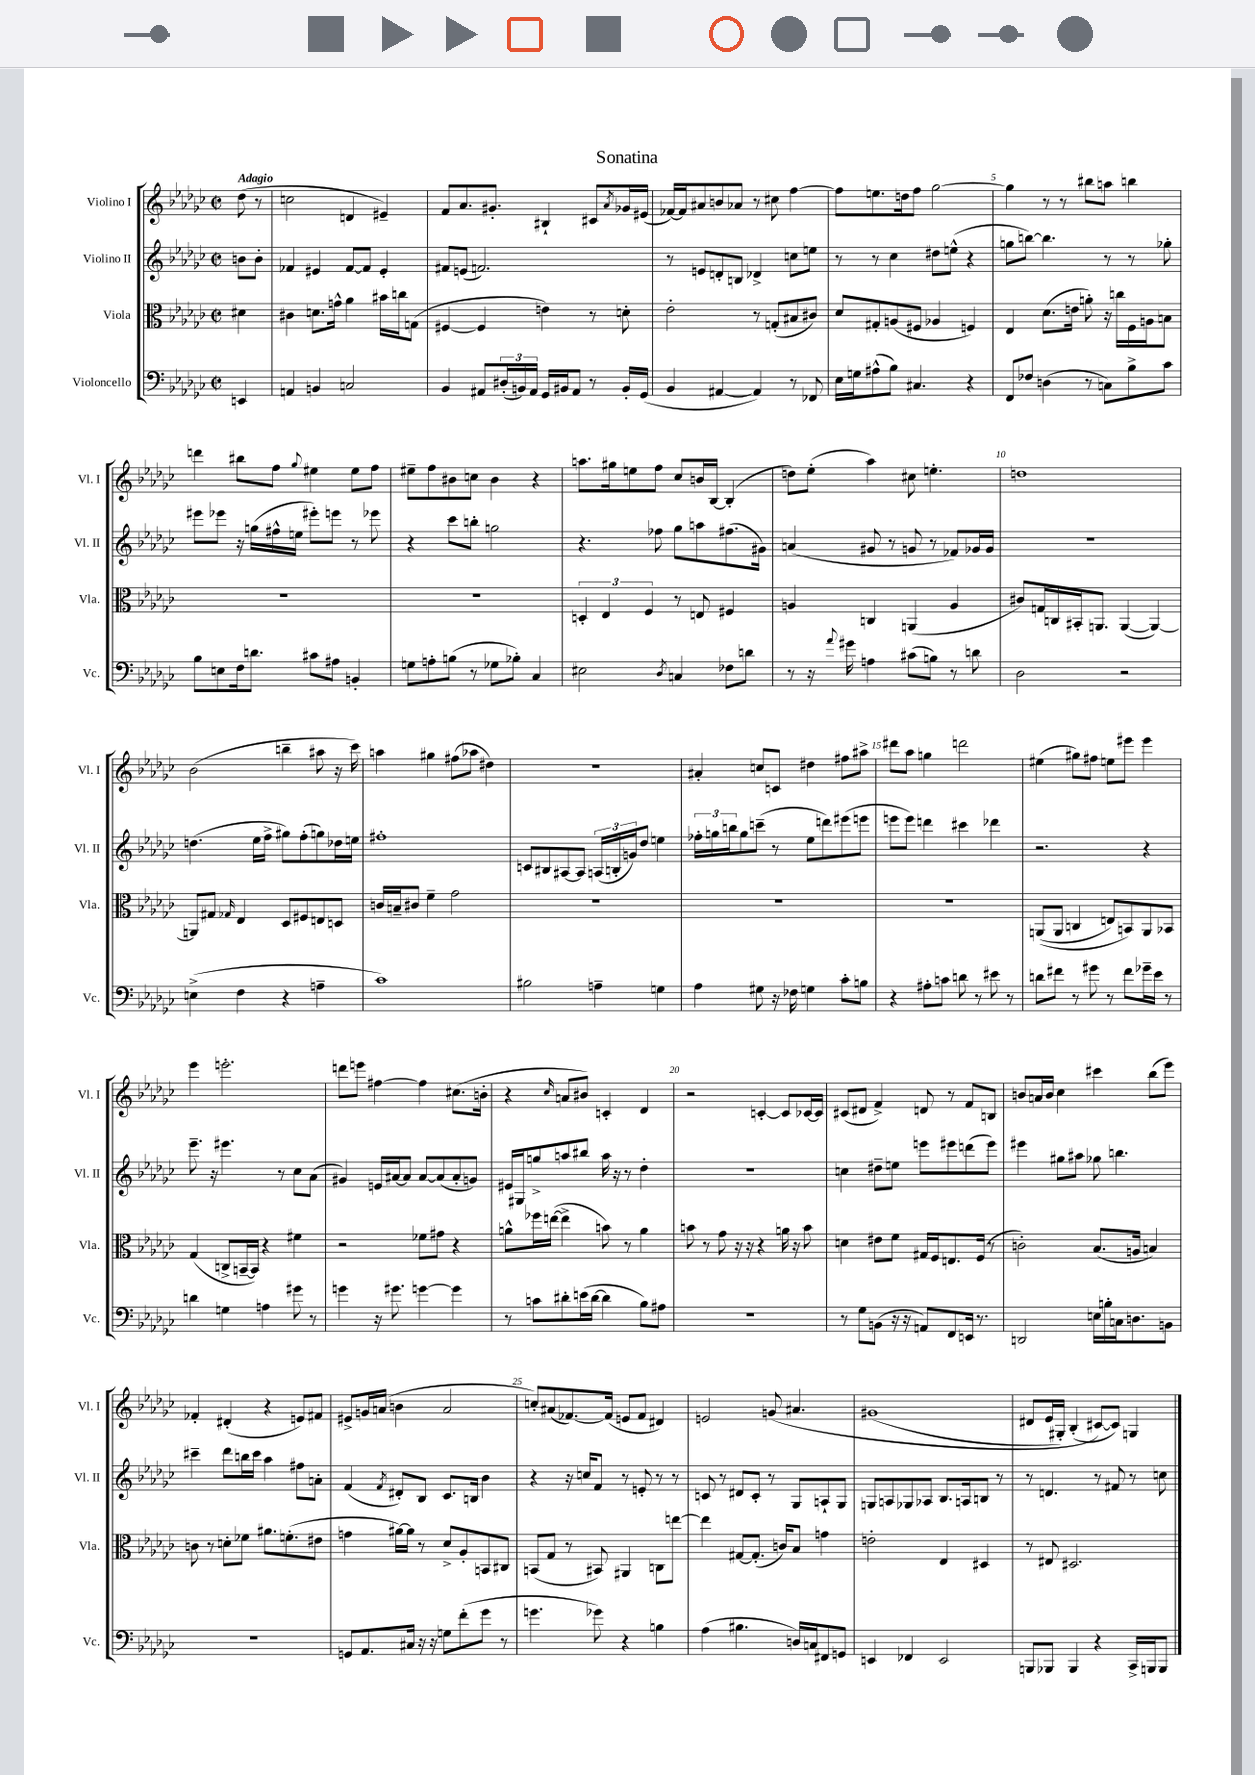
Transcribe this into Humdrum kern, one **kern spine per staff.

**kern	**kern	**kern	**kern
*staff4	*staff3	*staff2	*staff1
*clefF4	*clefC3	*clefG2	*clefG2
*k[b-e-a-d-g-c-]	*k[b-e-a-d-g-c-]	*k[b-e-a-d-g-c-]	*k[b-e-a-d-g-c-]
*M2/2	*M2/2	*M2/2	*M2/2
*met(c|)	*met(c|)	*met(c|)	*met(c|)
4EE/	4d#\	8b\L	(8dd-\
.	.	8b'\J	8r
=	=	=	=
4AA/	4c#\	4f-/	2cc\
4BB/	8.d\L	4e#/	.
.	16g^^\Jk	.	.
2C/	4a-\	[8f-/L	4d/
.	.	8f-/]J	.
.	16b#\LL	4e#'/	4e#~/)
.	16cc\J	.	.
.	(8G\J	.	.
=	=	=	=
4BB-/	[4F#/	8f#/L	8f/L
.	.	(8e/J	8.a-/
8AA#/L	4F#/]	2.f/)	.
.	.	.	8.g#'/J
(24D#'/L	.	.	.
24BB/)	.	.	.
24AA#/JJ	.	.	.
16GG-/LL	4e\)	.	4B#`/
16BB#/J	.	.	.
8AA#/J	.	.	.
8r	8r	.	8c#/L
.	.	.	8qa-/
16BB#'/LL	8d'\	.	16g-/L
(16GG-/JJ	.	.	(16e#/JJ
=	=	=	=
4BB-/	2e-'\	8r	[16f-/LL)
.	.	.	16f-/]J
.	.	8e/L	8a#/
[4AA#/	.	8d'/	8b/
.	.	8B/J	8a-/J
4AA#/])	8r	4d-^/	8r
.	(8G'/L	.	8cc#\
8r	8B#/	8cc\L	[4ff\
8FF-/	8c#/J)	8ee\J	.
=	=	=	=
16E-\LL	8d-/L	8r	8ff\]L
16G\J	.	.	.
(8A#^^\	8G#'/	8r	8.ee\
8B-\J)	(8A/	4cc-\	.
.	.	.	16dd\k
4.C#/	8F#/J	.	8ff\J
.	4A-/	8dd#\L	[2gg-\
.	.	(8ee^^\J	.
4r	4F/)	4r	.
=	=	=	=
8FF/L	4E-/	8gg\L	4gg-\]
8F-/J	.	[8bb\J)	.
(4D\	(8.d-\L	4.bb\]	8r
.	.	.	8r
.	16e\Jk	.	.
8r	8a'\)	.	8bb#\L
8C\L)	16r	8r	8aa\J
.	16cc\LL	.	.
8B-^\	16F\	8r	4bb\
.	16A\J	.	.
8c-\J	8B\J	8gg-'\	.
=	=	=	=
8B-\L	1r	8eee#\L	4ddd\
8E\	.	8eee-\J	.
16F\k	.	16r	8bb#\L
8.d\J	.	(16gg\LL	.
.	.	16ff#^^\	8ff\J
.	.	16ee\JJ	.
.	.	.	8qqgg-/
8c#\L	.	8eee#'\L)	4ee#\
8A#\J	.	8eee\J	.
4BB'/	.	8r	8ee#\L
.	.	8eee-\	8ff\J
=	=	=	=
8G\L	1r	4r	8ee#~\L
8A'\	.	.	8ff\
(8B\J	.	8ccc-\L	8b#\
8r	.	8bb'\J	8cc\J
8G-\L	.	2gg\	4b#\
8B-'\J)	.	.	.
4C-/	.	.	4r
=	=	=	=
2E#\	6D'/	4.r	8.aa\L
.	6E-/	.	.
.	.	.	16gg#\k
.	.	.	8ee\
.	6F/	.	.
.	.	8ff-\	8ff\J
8qD-/	.	.	.
4C/	8r	8gg-\L	8cc-/L
.	8E/	8aa\	16b/L
.	.	.	[16B-/JJ
8F-\L	4F#/	(8.ff#\	(4B-'/]
8d\J	.	.	.
.	.	16g#\Jk)	.
=	=	=	=
8r	4A/	(4a/	8dd\L)
16r	.	.	(8ee-'\J
8qqa-/	.	.	.
16g#\	.	.	.
4A\	4C/	8g#/	4aa-\)
.	.	8r	.
(8c#\L	(4AA/	8g/	8cc#\
8B\J)	.	8r	4.ee'\
8r	4A/	8f-/L)	.
8d\	.	16g-/L	.
.	.	16g-/JJ	.
=	=	=	=
2D-\	8c#/L)	1r	1dd
.	16G/L	.	.
.	16C/	.	.
.	16BB#'/J	.	.
.	8.AA/J	.	.
2r	([4AA/	.	.
.	4AA/_)	.	.
=	=	=	=
(4E^\	8AA/]L	(4.dd\	(2b-\
.	8G#/J	.	.
.	16qqG-/	.	.
4F\	4E-/	.	.
.	.	16ee-\LL	.
.	.	16ff^\JJ	.
4r	8D-/L	8gg#\L)	4bb~\
.	8F#/	(8ff'\	.
4A~\	8E/	8gg\)	8aa#\
.	8D/J	16dd-\L	16r
.	.	16ee\JJ	16ccc-\)
=	=	=	=
1c-)	16c/LL	1ff#'	4aa\
.	16B~/J	.	.
.	8c#/J	.	.
.	4f~\	.	4gg#\
.	2g-\	.	(8ff#\L
.	.	.	8aa-\J
.	.	.	4dd#\)
=	=	=	=
2B#\	1r	8c/L	1r
.	.	8B#/	.
.	.	[8A#/	.
.	.	8A#/]J	.
4A~\	.	(24A/LL	.
.	.	24B'/	.
.	.	24g/J)	.
.	.	8dd-/J	.
4G\	.	4ee\	.
=	=	=	=
4A-\	1r	24ff-'\LL	4a#'/
.	.	24gg\	.
.	.	24bb\J	.
.	.	8gg\	.
8G#\	.	(8ccc~\J	8cc/L
16r	.	8r	8c/J
16F-\	.	.	.
4G\	.	8ee-\L	4dd#\
.	.	8ddd\)	.
8c-'\L	.	(8eee#\	8ff#\L
8B\J	.	8eee\J	8aa#^\J
=	=	=	=
4r	1r	8eee\L	8ddd#\L
.	.	8eee\J)	8aa-\J
8A#'\L	.	4ddd\	4gg\
8c\J	.	.	.
8d\	.	4ccc#\	2ddd\
8r	.	.	.
8e#\	.	4ddd-\	.
8r	.	.	.
=	=	=	=
8d\L	&((8AA/L	2.r	(4ee#\
8f#\J	8AA/J	.	.
8r	4C/	.	8gg#\L)
8g#\	.	.	8ff#\J
8r	8E/L)	.	8ee\L
8f#\L	8BB/&)	.	8eee#\J
16g-~\L	8AA/	4r	4eee#\
16e-\JJ	.	.	.
8r	8BB-/J	.	.
=	=	=	=
4d\	(4G-/	8.eee-~\	4eee-\
.	.	16r	.
4G\	8C^/L	4.eee#\	2.eee'\
.	[16BB~/L	.	.
.	16BB/]JJ)	.	.
4A\	4r	.	.
.	.	8r	.
8g#\	4f#\	8cc-\L	.
8r	.	(8a-\J	.
=	=	=	=
4g\	2r	4g#/)	8ddd\L
.	.	.	8eee\J
16r	.	16e/LL	[4ff#\
8.g#\	.	[16a#/J	.
.	.	8a#/]J	.
[4g\	8f-\L	[8a#/L	4ff#\]
.	8g#\J	(8a#/]	.
4g\]	4r	8a#'/	(8.cc#\L
.	.	8g/J)	.
.	.	.	16b'\Jk
=	=	=	=
8r	8a^^\L	16e#/LL	4r
.	.	16G#/J	.
8c\L	16ff-\L	8gg^/	.
.	([16ee\JJ	.	.
.	.	.	16qqcc-/
8d#'\	4ee^\]	8aa/	8a/L
(16e\L	.	8bb#/J	8b#/J)
[16d#\JJ	.	.	.
4d#\]	8b\)	16aa\	4c'/
.	.	16r	.
.	8r	8r	.
8B-\L)	4a\	4dd-'\	4d-/
8A#\J	.	.	.
=	=	=	=
1r	8b\	1r	2r
.	8r	.	.
.	8g-\	.	.
.	16r	.	.
.	16r	.	.
.	4r	.	[4c'/
.	16a\	.	8c/]L
.	16r	.	.
.	8b\	.	[16c-/L
.	.	.	16c-/]JJ
=	=	=	=
8r	4d\	4cc\	(8c#/L
8G-\L	.	.	8d#/J
(8BB\J	8e#\L	8dd#~\L	4f^/)
16r	8f\J	8ee\J	.
16r	.	.	.
8AA/L)	16G#/LL	8eee\L	8d/
.	16F/J	.	.
8FF/	8.E/	8eee#\	8r
16EE/Jk	.	(8ddd\	8f/L
8.r	(16F/Jk	.	.
.	8r	8eee#\J)	8B/J
=	=	=	=
2DD/	2c'\)	4eee#\	8b/L
.	.	.	16a/L
.	.	.	16b/JJ
.	.	8gg#\L	4cc-\
.	.	8aa#\J	.
16E\LL	(8.B-/L	8gg-\	4ccc#\
16B'\	.	.	.
16C\J	.	4.bb\	.
8.D\	16A/Jk	.	.
.	4B/)	.	(8bb-\L
8BB\J	.	.	8eee-\J)
=	=	=	=
1r	8c\	4ccc#~\	4f-'/
.	8r	.	.
.	8d'\L	8ddd-\L	(4d#'/
.	8f-\J	16bb\L	.
.	.	16ccc#\JJ	.
.	8.a#\L	4aa-\	4r
.	(8.f'\	.	.
.	.	8ff#\L	8e/L)
.	8e#\J	8a'\J	8f#/J
=	=	=	=
8GG/L	4g\	(4f/	8e#^/L
8.AA-/	.	.	16g/L
.	.	.	(16a/JJ
.	.	8qf/	.
.	[16a#\LL)	8d#'/L)	4b\
16C#/Jk	16a#\]JJ	.	.
16r	8r	8B-/J	.
16r	.	.	.
8G\L	8d-^/L	8.c-/L	2a/
(8f'\	8A-'/	.	.
.	.	16B/Jk	.
8g-\J	8BB/	4b-\	.
8r	8C#/J	.	.
=	=	=	=
4.g\	(8BB/L	4r	8cc'/L)
.	8G-/J	.	(8a#/
.	8r	16r	[8.f-/)
.	.	16cc/LK	.
8g-\)	8BB#/)	8f/J	.
.	.	.	(16f-/]Jk
4r	4AA#/	8r	8e/L
.	.	8e'/	8f-/J
4B\	8C\L	8r	4d#/)
.	[8ee\J	8r	.
=	=	=	=
(4A-\	4ee\]	8c/	2e/
.	.	8r	.
4.B#\	[8G#/L	8d#/L	.
.	(8.G#'/]J	8c'/J	.
.	.	8r	&(8g/
.	16c/LK)	.	.
16D/LL)	8B-/J	8G-/L	4.a#/
16C/J	.	.	.
8FF#/	4g\	8A`/	.
8GG/J	.	8G-/J	.
=	=	=	=
4EE/	2e'\	8G/L	(1g#
.	.	8A/	.
4FF-/	.	8G-/	.
.	.	8A-/J	.
2EE/	4E-/	8.B-/L	.
.	.	16A/k	.
.	4D#/	8B/J	.
.	.	8r	.
=	=	=	=
8BBB/L	8r	8r	8d#/L
8BBB-/J	8E#/	4.d/	16e-/L
.	.	.	16G#'/JJ)
4BBB-/	2.D#/	.	(4B-'/
4r	.	8r	[8c#/L&)
.	.	8f#/	8c#/]J)
16CC-^/LL	.	8r	4G/
16BBB/J	.	.	.
8BBB/J	.	8cc\	.
==	==	==	==
*-	*-	*-	*-
